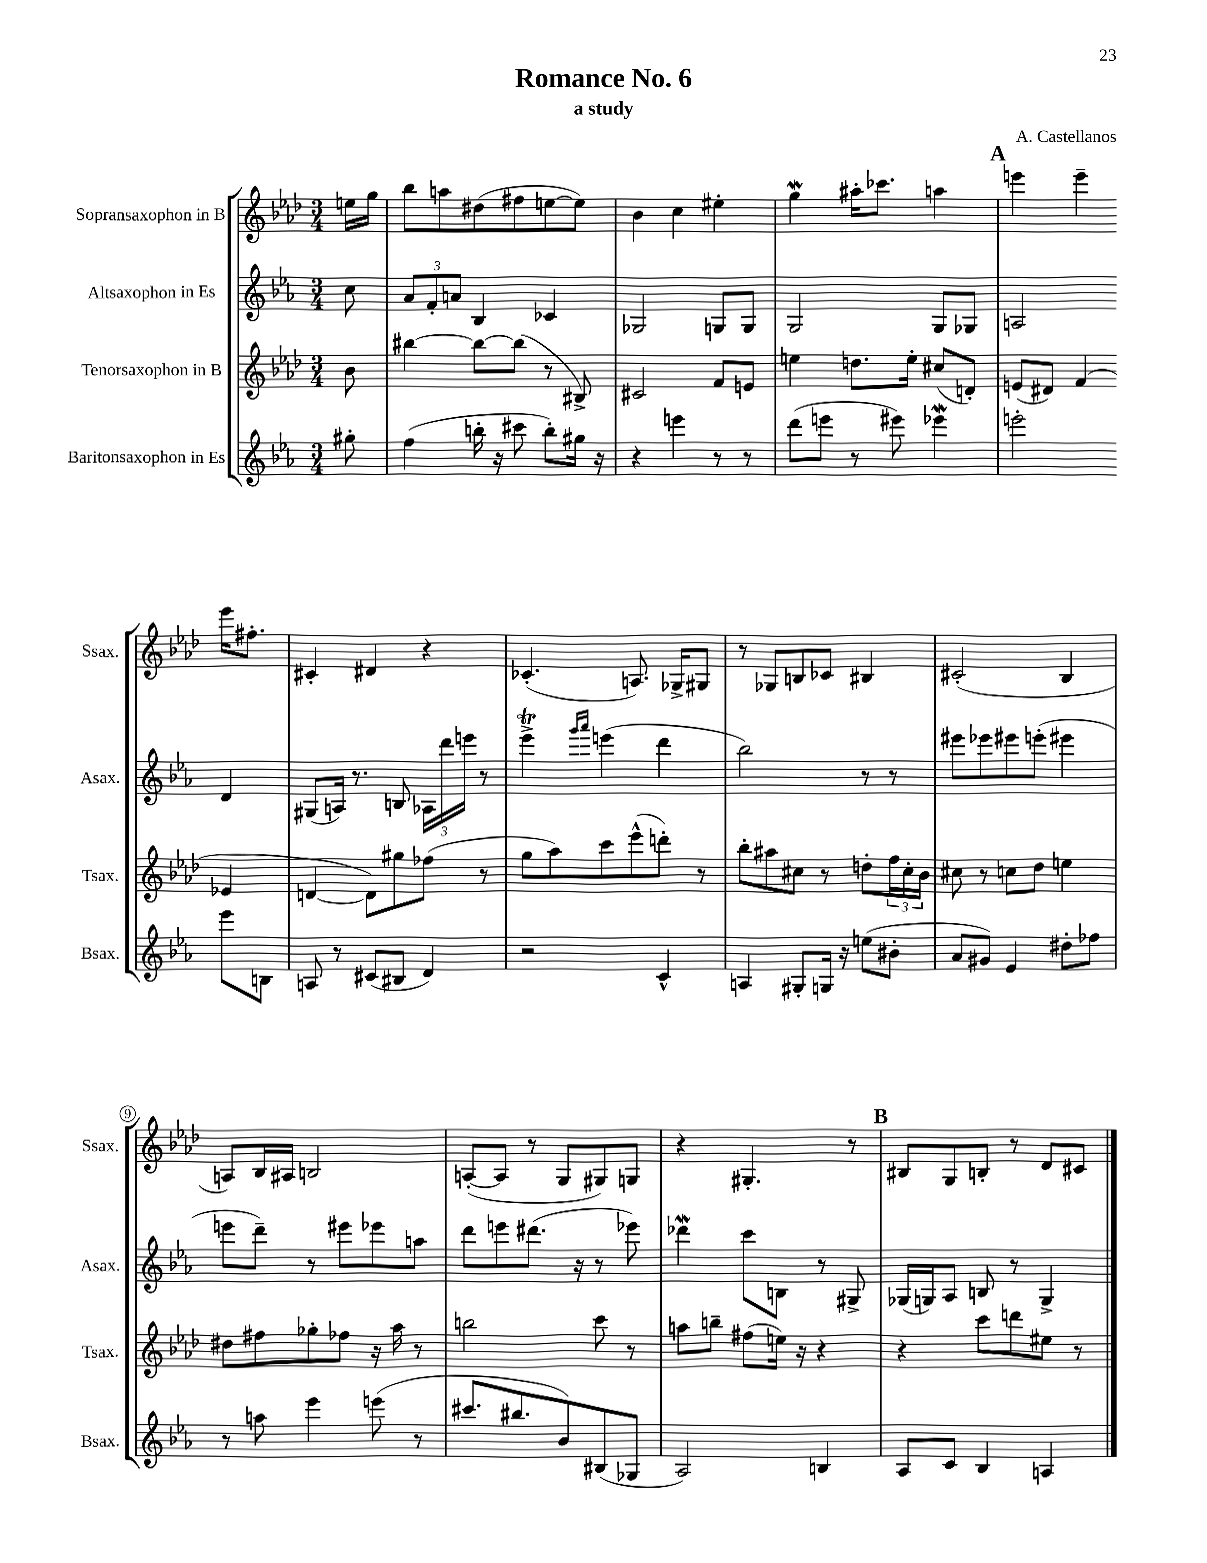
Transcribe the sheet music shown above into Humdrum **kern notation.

**kern	**kern	**kern	**kern
*part4	*part3	*part2	*part1
*staff4	*staff3	*staff2	*staff1
*I"Baritonsaxophon in Es	*I"Tenorsaxophon in B	*I"Altsaxophon in Es	*I"Sopransaxophon in B
*I'Bsax.	*I'Tsax.	*I'Asax.	*I'Ssax.
*clefG2	*clefG2	*clefG2	*clefG2
*k[b-e-a-]	*k[b-e-a-d-]	*k[b-e-a-]	*k[b-e-a-d-]
*M3/4	*M3/4	*M3/4	*M3/4
=	=	=	=
8gg#X'\	8b-\	8cc\	16een\LL
.	.	.	16gg\JJ
=1	=1	=1	=1
(4ff\	[4bb#X\	12a-/L	8bb-\L
.	.	12f'/	.
.	.	.	8aan\
.	.	12an/J	.
16bbn'\	8bb#\L_	4B-/	(8dd#X\
16r	.	.	.
8ccc#X\	(8bb#\J]	.	8ff#X\
8bb'\L)	8r	4c-X/	[8een\
16gg#X\Jk	8B#X^/)	.	8ee\J])
16r	.	.	.
=2	=2	=2	=2
4r	2c#X/	2G-X/	4b-\
4eeen\	.	.	4cc\
8r	8f/L	8Gn/L	4ee#X'\
8r	8en/J	8G/J	.
=3	=3	=3	=3
(8ddd\L	4een\	2G/	4ggW\
8eeen\J	.	.	.
8r	8.ddn\L	.	16aa#X'\KL
.	.	.	8.ccc-X\J
8eee#X\)	.	.	.
.	16ee'\Jk	.	.
4eee-Xw\	(8cc#X/L	8G/L	4aan\
.	8dn'/J)	8G-X/J	.
!!LO:REH:place=s1:t=A
=4	=4	=4	=4
2eeen'\	(8en/L	2An/	4eeen\
.	8d#X/J)	.	.
.	(4f/	.	4eee~\
8eee\L	4e-X/	4d/	16eee\KL
.	.	.	8.ff#X'\J
8Bn\J	.	.	.
!!LO:LB:g=z
=5	=5	=5	=5
8An/	[4dn/	(8G#X/L	4c#X'/
8r	.	16An/Jk)	.
.	.	8.r	.
(8c#X/L	8d\L])	.	4d#X/
8B#X/J	8gg#X\	8Bn/	.
4d/)	(8ff-X\J	24A-X\LL	4r
.	.	24ddd\	.
.	.	24eeen\JJ	.
.	8r	8r	.
=6	=6	=6	=6
2r	8gg\L	4eee-T^\	(4.c-X'/
.	8aa-\)	.	.
.	.	16qqggg/LL	.
.	.	16qqaaa-/JJ	.
.	8ccc\	(4eeen\	.
.	(8eee-^^\	.	8.An/)
4c^^/	8dddn'\J)	4ddd\	.
.	.	.	16G-X^/KL
.	8r	.	8G#X/J
=7	=7	=7	=7
4An/	8bb-'\L	2bb-\)	8r
.	8aa#X\	.	8G-X/L
8G#X'/L	8cc#X\J	.	8Bn/
16Gn/Jk	8r	.	8c-X/J
16r	.	.	.
(8een\L	8ddn'\L	8r	4B#X/
8b#X'\J	24ff\L	8r	.
.	24cc#'\	.	.
.	24b-\JJ	.	.
=8	=8	=8	=8
8a-/L	8cc#X\	8eee#X\L	(2c#X'/
8g#X/J)	8r	8eee-X\	.
4e-/	8ccn\L	8eee#X\	.
.	8dd-\J	(8eeen'\J	.
8dd#X'\L	4een\	4eee#X\	4B-/
8ff-X\J	.	.	.
!!LO:LB:g=z
=9	=9	=9	=9
8r	8dd#X\L	8eeen\L	8An/L)
8aan\	8ff#X\	8ddd~\J)	16B-/L
.	.	.	16A#X/JJ
4eee-\	8gg-X'\	8r	2Bn/
.	8ff-X\J	8eee#X\L	.
(8eeen\	16r	8eee-X\	.
.	16aa-\	.	.
8r	8r	8aan\J	.
=10	=10	=10	=10
8.ccc#X/L	2bbn\	8ddd\L	([8An'/L
.	.	8eeen\	8A/J]
8.bb#X/	.	.	.
.	.	(8.ddd#X\J	8r
8b-/)	.	.	8G/L
.	.	16r	.
(8B#X/	8ccc\	8r	8G#X/)
8G-X/J	8r	8eee-X\)	8Gn/J
=11	=11	=11	=11
2A-/)	8aan\L	4ddd-Xw\	4r
.	8bbn~\J	.	.
.	(8ff#X\L	8ccc\L	4.G#X'/
.	16een\Jk)	8Bn\J	.
.	16r	.	.
4Bn/	4r	8r	.
.	.	8G#X^/	8r
!!LO:REH:place=s1:t=B
=12	=12	=12	=12
8A-/L	4r	(16G-X/LL	8B#X/L
.	.	16Gn/J)	.
8c/J	.	8A-/J	8G/
4B-/	8ccc\L	8Bn/	8Bn'/J
.	8dddn\	8r	8r
4An/	8ee#X\J	4G^/	8d-/L
.	8r	.	8c#X/J
==	==	==	==
*-	*-	*-	*-
